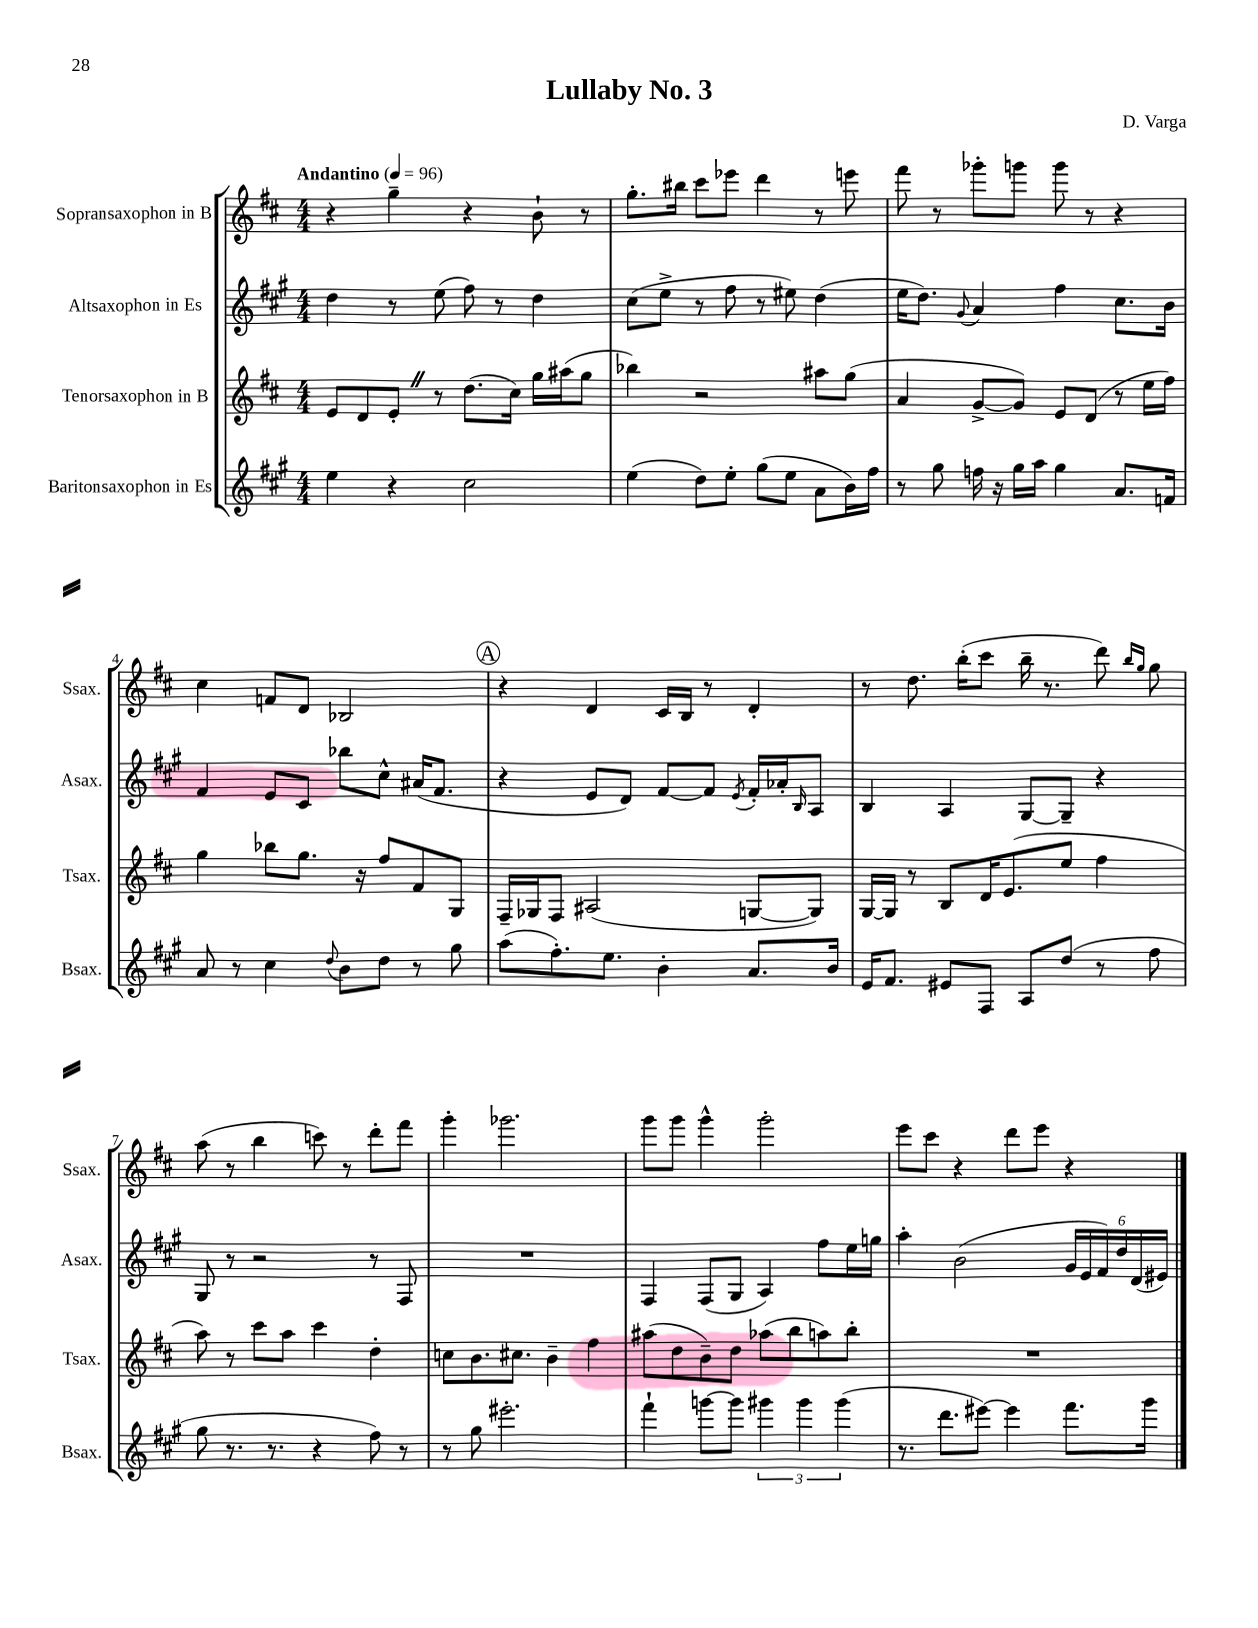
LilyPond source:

\header { title = "Lullaby No. 3" composer = "D. Varga" }
<<
\new StaffGroup <<
\new Staff = "s0" \with { instrumentName = "Sopransaxophon in B" shortInstrumentName = "Ssax." } {
    \clef treble \key d \major \numericTimeSignature \time 4/4 \tempo "Andantino" 4 = 96
    r4 g''4-- r4 b'8-! r8 |
    g''8.-. bis''16 cis'''8 ees'''8 d'''4 r8 e'''8 |
    fis'''8 r8 ges'''8-. g'''8 g'''8 r8 r4 |
    cis''4 f'8 d'8 bes2 |
    \mark \markup { \circle "A" } r4 d'4 cis'16 b16 r8 d'4-. |
    r8 d''8. b''16-.( cis'''8 b''16-- r8. d'''8) \grace { b''16 g''16 } g''8 |
    a''8( r8 b''4 c'''8) r8 d'''8-. fis'''8 |
    g'''4-. ges'''2. |
    g'''8 g'''8 g'''4-^ g'''2-. |
    e'''8 cis'''8 r4 d'''8 e'''8 r4 \bar "|." |
}
\new Staff = "s1" \with { instrumentName = "Altsaxophon in Es" shortInstrumentName = "Asax." } {
    \clef treble \key a \major \numericTimeSignature \time 4/4
    d''4 r8 e''8( fis''8) r8 d''4 |
    cis''8( e''8-> r8 fis''8 r8 eis''8) d''4( |
    e''16 d''8.) \appoggiatura { gis'8 } a'4 fis''4 cis''8. b'16 |
    fis'4 e'8 cis'8 bes''8 cis''8-^ ais'16( fis'8. |
    \mark \markup { \circle "A" } r4 e'8 d'8) fis'8~ fis'8 \acciaccatura { e'8 } fis'16-. aes'16-. \grace { b16 } a8 |
    b4 a4 gis8~ gis8-- r4 |
    gis8 r8 r2 r8 fis8 |
    R1 |
    fis4 fis8( gis8 a4) fis''8 e''16 g''16 |
    a''4-. b'2( \tuplet 6/4 { gis'16 e'16 fis'16) d''16 d'16( eis'16) } \bar "|." |
}
\new Staff = "s2" \with { instrumentName = "Tenorsaxophon in B" shortInstrumentName = "Tsax." } {
    \clef treble \key d \major \numericTimeSignature \time 4/4
    e'8 d'8 e'8-. \once \override BreathingSign.text = \markup { \musicglyph "scripts.caesura.straight" } \breathe r8 d''8.( cis''16) g''16 ais''16( g''8 |
    bes''4) r2 ais''8 g''8( |
    a'4 g'8~-> g'8) e'8 d'8( r8 e''16 fis''16) |
    g''4 bes''8 g''8. r16 fis''8 fis'8 g8 |
    \mark \markup { \circle "A" } fis16-- ges16 fis8 ais2( g8~ g8) |
    g16~ g16 r8 b8 d'16 e'8.( e''8 fis''4 |
    a''8) r8 cis'''8 a''8 cis'''4 d''4-. |
    c''8 b'8. cis''8. b'4-- fis''4 |
    ais''8( d''8 b'8--) d''8 aes''8( b''8 a''8) b''8-. |
    R1 \bar "|." |
}
\new Staff = "s3" \with { instrumentName = "Baritonsaxophon in Es" shortInstrumentName = "Bsax." } {
    \clef treble \key a \major \numericTimeSignature \time 4/4
    e''4 r4 cis''2 |
    e''4( d''8) e''8-. gis''8( e''8 a'8 b'16) fis''16 |
    r8 gis''8 f''16 r16 gis''16 a''16 gis''4 a'8. f'16 |
    a'8 r8 cis''4 \appoggiatura { d''8 } b'8 d''8 r8 gis''8 |
    \mark \markup { \circle "A" } a''8( fis''8.-.) e''8. b'4-. a'8. b'16 |
    e'16 fis'8. eis'8 fis8 a8 d''8( r8 fis''8 |
    gis''8 r8. r8. r4 fis''8) r8 |
    r8 gis''8 eis'''2.-. |
    fis'''4-! g'''8~ g'''8 \tuplet 3/2 { gis'''4 gis'''4 gis'''4( } |
    r8. d'''8. eis'''8~) eis'''4 fis'''8. gis'''16 \bar "|." |
}
>>
>>
